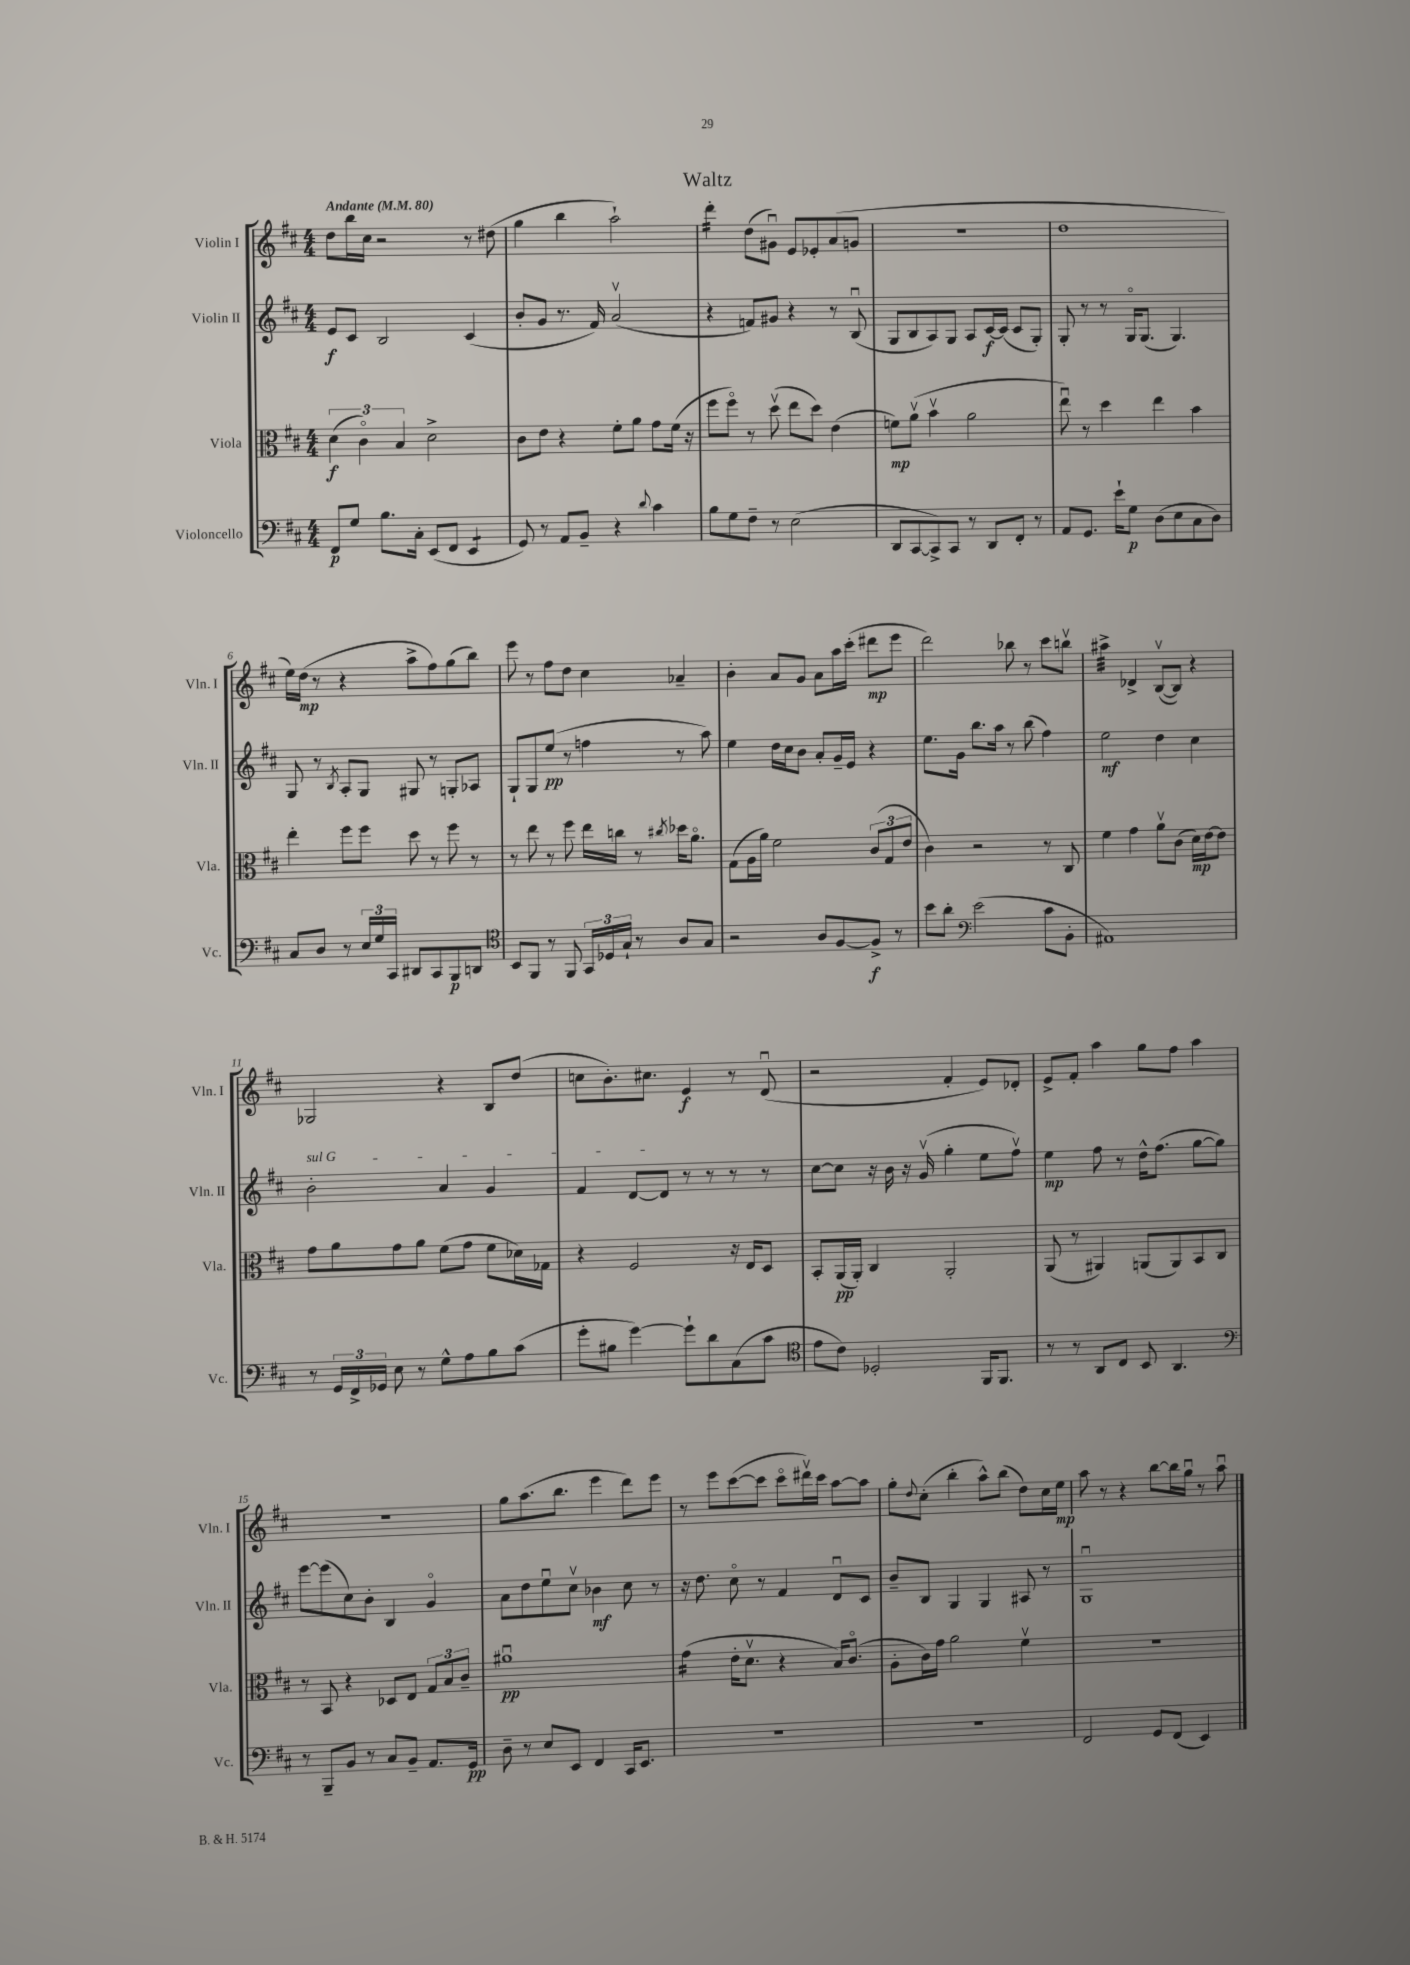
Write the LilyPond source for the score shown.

\header { title = "Waltz" }
<<
\new StaffGroup <<
\new Staff = "s0" \with { instrumentName = "Violin I" shortInstrumentName = "Vln. I" } {
    \clef treble \key d \major \numericTimeSignature \time 4/4 \tempo "Andante" 4 = 80
    d''8 b''16 cis''16 r2 r8 dis''8( |
    g''4 b''4 a''2-!) |
    d'''4:16-. d''8( gis'8\downbow) e'8 ees'8-. a'8( g'8 |
    R1 |
    d''1 |
    e''16) d''16\mp( r8 r4 a''8-> fis''8) g''8( b''8) |
    e'''8 r8 fis''8 d''8 cis''4 aes'4-- |
    b'4-. a'8 g'8 a'8 a''16 cis'''16-.( dis'''8\mp e'''8 |
    d'''2) bes''8 r8 cis'''8 b''8\upbow |
    ais''4:32-> des'4-> b8~\upbow( b8) r4 |
    ges2 r4 b8 d''8( |
    c''8 b'8.-.) cis''8. e'4\f r8 d'8\downbow( |
    r2 fis'4-. e'8) des'8-. |
    e'8-> fis'8-. a''4 g''8 fis''8 a''4 |
    r1 |
    g''8 a''8.( b''8. e'''4 d'''8) e'''8 |
    r8 e'''8 cis'''8~( cis'''8 cis'''8\flageolet dis'''16\upbow) cis'''16 a''8~ a''8 |
    g''8-. \appoggiatura { d''8 } cis''8-.( b''4-. a''8-^) b''8( d''8) cis''16 e''16\mp |
    a''8 r8 r4 b''8~ b''16 g''16\downbow r8 a''8\downbow \bar "|." |
}
\new Staff = "s1" \with { instrumentName = "Violin II" shortInstrumentName = "Vln. II" } {
    \clef treble \key d \major \numericTimeSignature \time 4/4
    e'8\f cis'8 b2 cis'4( |
    b'8-. g'8 r8. fis'16) a'2\upbow( |
    r4 f'8) gis'8 r4 r8 b8\downbow( |
    g8 b8 a8) g8 a8 cis'16~\f cis'16( cis'8 g8-.) |
    g8-. r8 r8 g16\flageolet g8.( g4.) |
    g8 r8 \acciaccatura { b8 } a8-. g8 gis8 r8 g8-. aes8 |
    g8-! g8 e''8\pp( r8 f''4 r8 a''8) |
    e''4 d''16 cis''16 b'8 a'8-. g'16-- e'16 r4 |
    e''8. g'16 b''8. a''16 r8 b''8( fis''4) |
    e''2\mf d''4 cis''4 |
    \once \override TextSpanner.bound-details.left.text = \markup { \italic "sul G" } b'2-.\startTextSpan a'4 g'4 |
    fis'4 d'8~ d'8\stopTextSpan r8 r8 r8 r8 |
    cis''8~ cis''8 r16 b'16 r16 g'16\upbow( g''4-. e''8 fis''8\upbow) |
    e''4\mp fis''8 r8 d''16-^ fis''8.( g''8~ g''8) |
    e'''8~ e'''8( cis''8) b'8-. b4 g'4\flageolet |
    a'8 d''8 e''8\downbow cis''8\upbow bes'4\mf cis''8 r8 |
    r16 d''8. cis''8\flageolet r8 fis'4 d'8\downbow cis'8 |
    b'8-- b8 g4 g4 ais8 r8 |
    g1\downbow \bar "|." |
}
\new Staff = "s2" \with { instrumentName = "Viola" shortInstrumentName = "Vla." } {
    \clef alto \key d \major \numericTimeSignature \time 4/4
    \tuplet 3/2 { d'4\f( cis'4\flageolet) b4 } d'2-> |
    cis'8 e'8 r4 fis'8-. a'8 g'8 fis'16( r16 |
    fis''8 fis''8\flageolet) r8 d''8\upbow( e''8 d''8) e'4( |
    f'8\mp) a'8\upbow( b'4\upbow a'2 |
    e''8\downbow) r8 d''4 e''4 b'4 |
    e''4-. fis''8 fis''8 d''8 r8 fis''8 r8 |
    r8 e''8 r8 fis''8 e''16 c''16 r8 \acciaccatura { cis''8 } des''16 a'8.\flageolet |
    g8( a16 a'16) fis'2 \tuplet 3/2 { cis'8( g8 e'8 } |
    cis'4) r2 r8 cis8 |
    fis'4 g'4 a'8\upbow cis'8( d'16\mp) e'16~ e'8 |
    g'8 a'8 g'8 a'8 fis'8( g'8 fis'8 des'16) ges16 |
    r4 fis2 r16 e16 d8 |
    b,8-. a,16\pp( a,16-.) cis4 a,2-. |
    a,8( r8 ais,4) a,8( a,8) b,8 cis8 |
    r8 b,8 r4 des8 e8 \tuplet 3/2 { g8 b8 cis'8-- } |
    ais'1\downbow\pp |
    g'4:16( e'16-. d'8.\upbow r4 b16) cis'8.\flageolet( |
    a8-. cis'16) g'16 a'2 fis'4\upbow |
    R1 \bar "|." |
}
\new Staff = "s3" \with { instrumentName = "Violoncello" shortInstrumentName = "Vc." } {
    \clef bass \key d \major \numericTimeSignature \time 4/4
    fis,8\p g8 b8. cis16-. e,8( fis,8 e,4:8 |
    g,8) r8 a,8 b,8-- r4 \appoggiatura { d'8 } cis'4 |
    b8 g8 fis8-- r8 e2( |
    d,8 cis,8~ cis,8->) cis,8 r8 d,8 fis,8-. r8 |
    a,8 g,8. e'16-! g8\p d8( e8 cis8 d8) |
    cis8 d8 r8 \tuplet 3/2 { e16 g16 cis,16 } dis,8 cis,8 b,,8\p d,8 |
    \clef tenor b,8 fis,8 r8 fis,8 \tuplet 3/2 { g,16 des16 g16-! } r8 a8 g8 |
    r2 a8 fis8~ fis8->\f r8 |
    b'8 a'8-. \clef bass e'2( cis'8 b,8-. |
    ais,1) |
    r8 \tuplet 3/2 { g,16 fis,16-> ges,16 } e8 r8 g8-^ a8 b8 cis'8( |
    g'8-. bis8 g'4~) g'8-! d'8 cis8( cis'8 |
    \clef tenor e'8 cis'8) des2-. fis,16 fis,8. |
    r8 r8 a,8 cis8 b,8 a,4. |
    \clef bass r8 b,,8-- b,8 r8 cis8 b,8-- a,8. g,16\pp |
    d8-- r8 e8 e,8 fis,4 cis,16 e,8. |
    R1 |
    R1 |
    fis,2 g,8 fis,8( e,4) \bar "|." |
}
>>
>>
